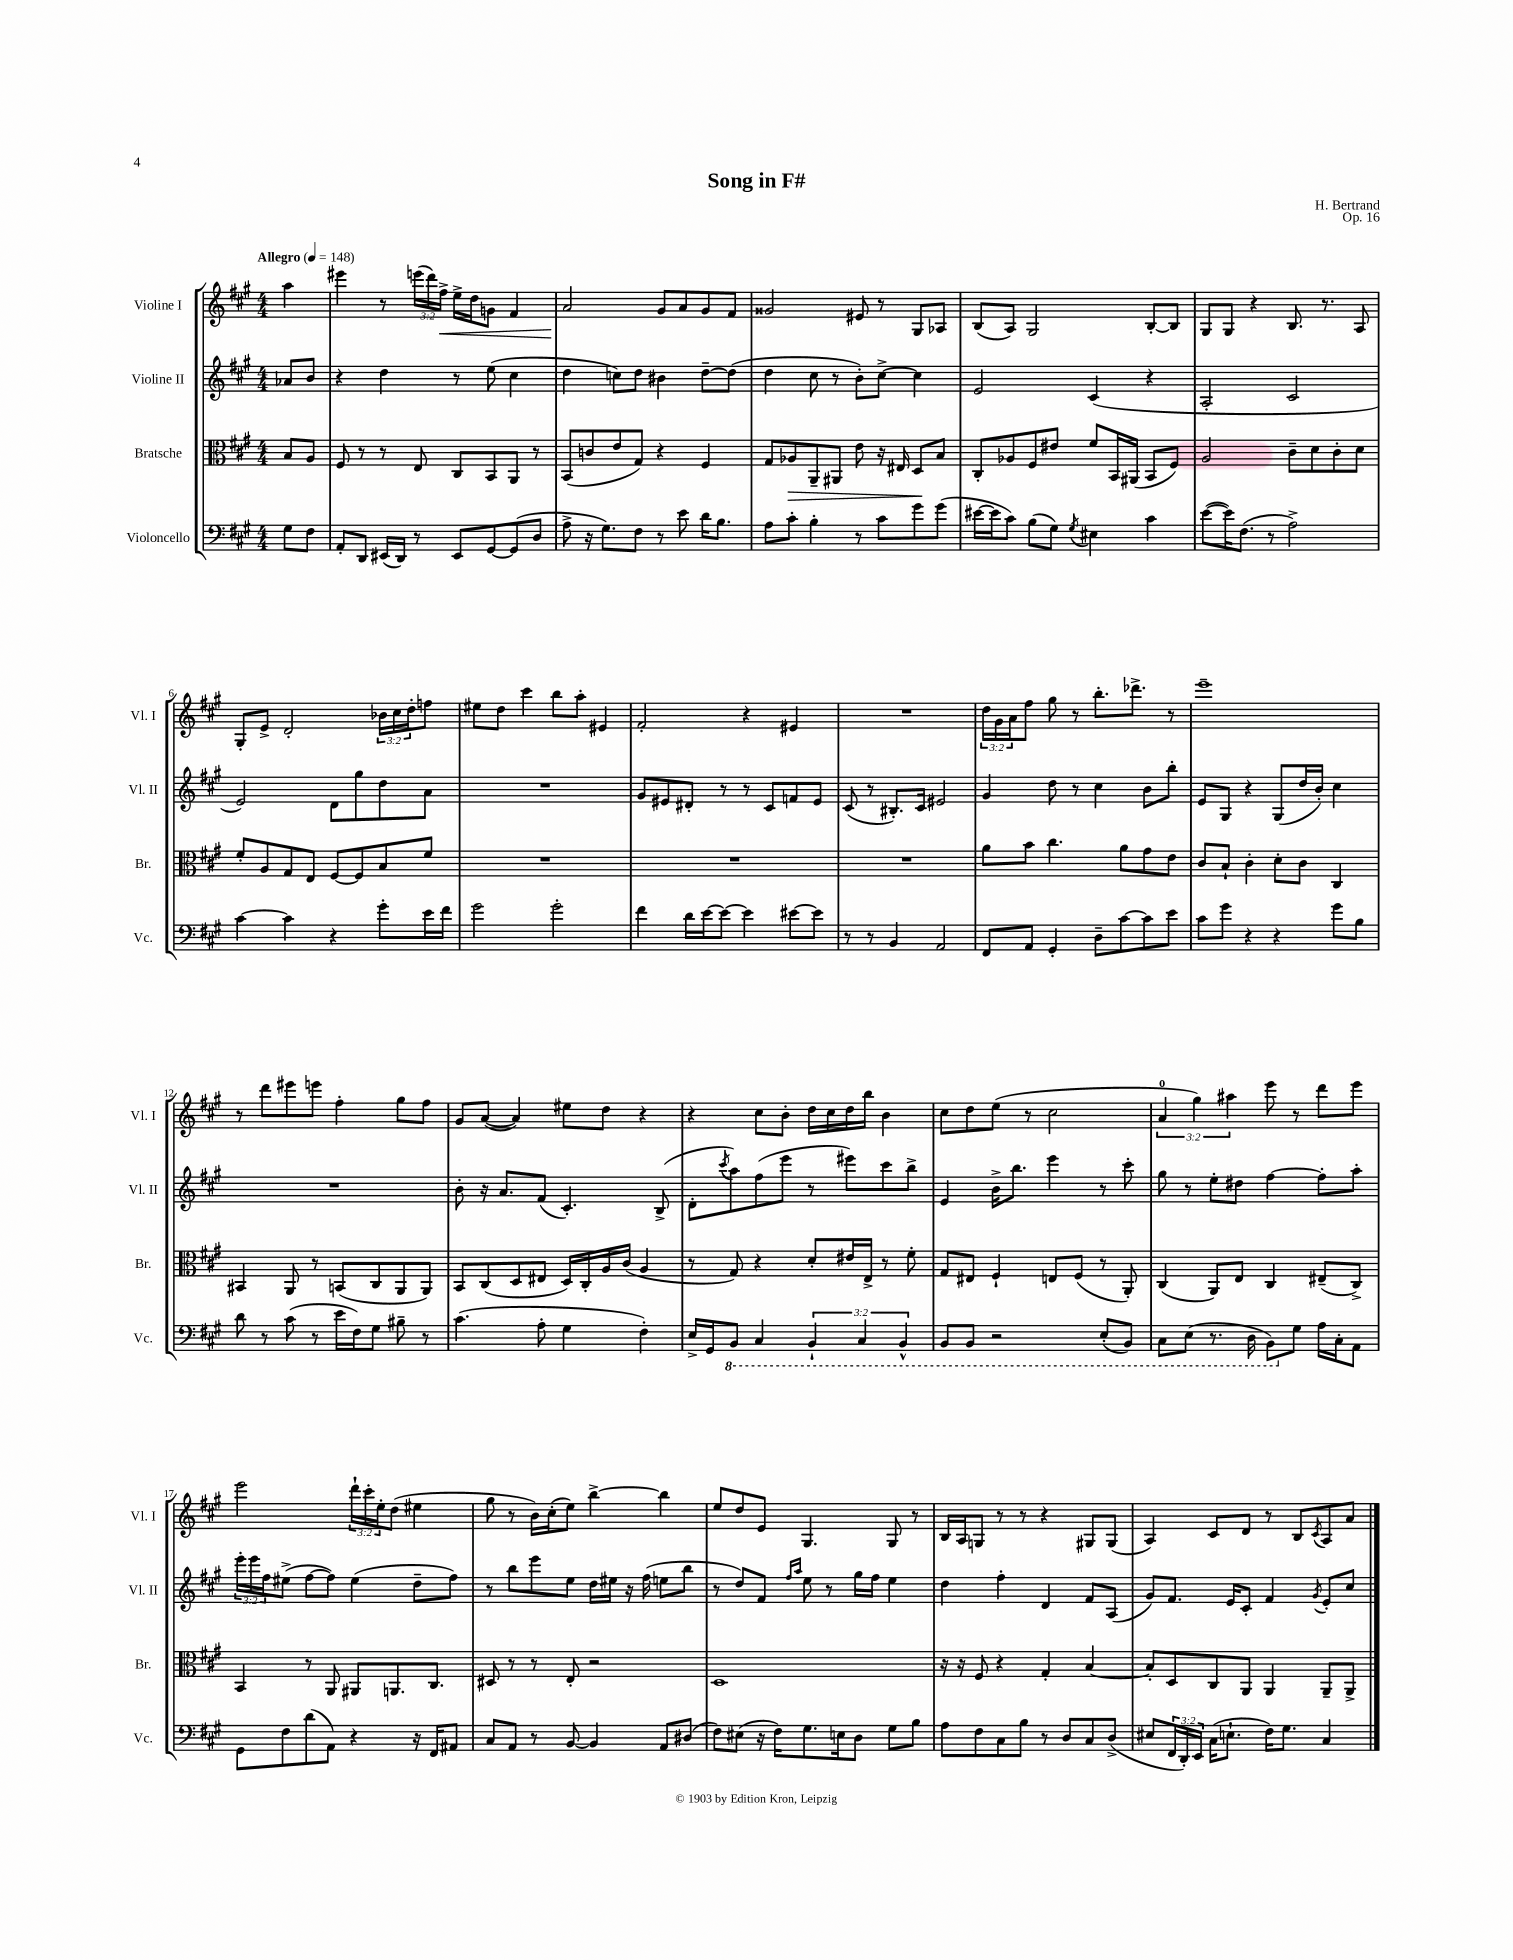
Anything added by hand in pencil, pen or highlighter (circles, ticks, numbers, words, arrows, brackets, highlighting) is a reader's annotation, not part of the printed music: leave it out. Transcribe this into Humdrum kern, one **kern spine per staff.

**kern	**kern	**dynam	**kern	**kern	**dynam
*part4	*part3	*part3	*part2	*part1	*part1
*staff4	*staff3	*staff3	*staff2	*staff1	*staff1
*I"Violoncello	*I"Bratsche	*	*I"Violine II	*I"Violine I	*
*I'Vc.	*I'Br.	*	*I'Vl. II	*I'Vl. I	*
*clefF4	*clefC3	*	*clefG2	*clefG2	*
*k[f#c#g#]	*k[f#c#g#]	*	*k[f#c#g#]	*k[f#c#g#]	*
*M4/4	*M4/4	*	*M4/4	*M4/4	*
*MM148	*MM148	*	*MM148	*MM148	*
=	=	=	=	=	=
!	!	!	!	!LO:TX:a:B:t=Allegro	!
8G#\L	8B/L	.	8a-X/L	4aa\	.
8F#\J	8A/J	.	8b/J	.	.
=1	=1	=1	=1	=1	=1
8AA'/L	8F#/	.	4r	4eee#X\	.
8DD/J	8r	.	.	.	.
(16EE#X/LL	8r	.	4dd\	8r	.
16DD/JJ)	.	.	.	.	.
8r	8E/	.	.	(24eeen\LL	.
.	.	.	.	24ddd\)	.
!	!	!	!	!	!LO:HP:b
.	.	.	.	24ff#^\JJ	<
8EE#/L	8C#/L	.	8r	16ee^\LL	.
.	.	.	.	16dd\J	.
[8GG#/	8BB/	.	(8ee\	8gn\J	.
(8GG#/]	8AA/J	.	4cc#\	4f#/	.
8D/J	8r	.	.	.	.
=2	=2	=2	=2	=2	=2
8A^\	(8BB/L	.	4dd\	2a/	.
16r	8cn/	.	.	.	.
8.G#\L)	.	.	.	.	.
.	8e/	.	8ccn\L)	.	.
8F#\J	8G#/J)	.	8dd\J	.	.
8r	4r	.	4b#X\	8g#/L	[
8e\	.	.	.	8a/	.
16d\KL	4F#/	.	[8dd~\L	8g#/	.
8.B\J	.	.	.	.	.
.	.	.	(8dd\J]	8f#/J	.
=3	=3	=3	=3	=3	=3
8A\L	8G#/L	.	4dd\	2g##X/	.
!	!	!LO:HP:b	!	!	!
8c#'\J	8A-X/	>	.	.	.
4B'\	8AA~/	.	8cc#\	.	.
.	8AA#X/J	.	8r	.	.
8r	8e\	.	8b'\L)	8e#X/	.
8c#\L	16r	.	[8cc#^\J	8r	.
.	16E#X/	.	.	.	.
8g#\	8D/L	.	4cc#\]	8G#/L	.
(8g#\J	8B/J	]	.	8A-X/J	.
=4	=4	=4	=4	=4	=4
[16e#X\LL	8C#'/L	.	2e/	(8B/L	.
16e#\J]	.	.	.	.	.
8c#\J)	8A-X/	.	.	8A/J)	.
(8B\L	8F#/	.	.	2G#/	.
8G#\J)	8e#X/J	.	.	.	.
8qG#/	.	.	.	.	.
4E#X\	8f#/L	.	(4c#/	.	.
.	16BB/L	.	.	.	.
.	(16AA#X/JJ	.	.	.	.
4c#\	8BB/L	.	4r	[8B'/L	.
.	8F#/J)	.	.	8B/J]	.
=5	=5	=5	=5	=5	=5
([8e\L	2A/	.	2A'/	8G#/L	.
16e\K])	.	.	.	8G#/J	.
(8.F#\J	.	.	.	.	.
.	.	.	.	4r	.
8r	.	.	.	.	.
2A^\)	8c#~\L	.	2c#/	8.B/	.
.	8d\	.	.	.	.
.	.	.	.	8.r	.
.	8c#'\	.	.	.	.
.	8d\J	.	.	8A/	.
!!LO:LB:g=z
=6	=6	=6	=6	=6	=6
[4c#\	8f#'/L	.	2e/)	8G#'/L	.
.	8A/	.	.	8e^/J	.
4c#\]	8G#/	.	.	2d'/	.
.	8E/J	.	.	.	.
4r	[8F#/L	.	8d\L	.	.
.	8F#/]	.	8gg#\	.	.
8g#'\L	8B/	.	8dd\	24b-X\LL	.
.	.	.	.	24cc#\	.
.	.	.	.	24dd'\J	.
16e\L	8f#/J	.	8a\J	8ffn\J	.
16f#\JJ	.	.	.	.	.
=7	=7	=7	=7	=7	=7
2g#\	1r	.	1r	8ee#X\L	.
.	.	.	.	8dd\J	.
.	.	.	.	4ccc#\	.
2g#'\	.	.	.	8bb\L	.
.	.	.	.	8aa'\J	.
.	.	.	.	4e#X/	.
=8	=8	=8	=8	=8	=8
4f#\	1r	.	8g#/L	2f#'/	.
.	.	.	8e#X/	.	.
16d\LL	.	.	8d#X'/J	.	.
[16e\J	.	.	.	.	.
8e\J_	.	.	8r	.	.
4e\]	.	.	8r	4r	.
.	.	.	8c#/L	.	.
[8e#X\L	.	.	8fn/	4e#X/	.
8e#\J]	.	.	8e#/J	.	.
=9	=9	=9	=9	=9	=9
8r	1r	.	(8c#/	1r	.
8r	.	.	8r	.	.
4BB/	.	.	8.B#X'/L)	.	.
.	.	.	16c#/Jk	.	.
2AA/	.	.	2e#X/	.	.
=10	=10	=10	=10	=10	=10
8FF#/L	8a\L	.	4g#/	24dd\LL	.
.	.	.	.	24g#\	.
.	.	.	.	24a\J	.
8AA/J	8b\J	.	.	8ff#\J	.
4GG#'/	4.cc#\	.	8dd\	8gg#\	.
.	.	.	8r	8r	.
8D~\L	.	.	4cc#\	8.bb'\L	.
[8c#\	8a\L	.	.	.	.
.	.	.	.	8.ddd-X^\J	.
8c#\]	8g#\	.	8b\L	.	.
8e\J	8e\J	.	8bb'\J	8r	.
=11	=11	=11	=11	=11	=11
8c#\L	8c#/L	.	8e/L	1eee~	.
8g#\J	8B`/J	.	8G#/J	.	.
4r	4c#'\	.	4r	.	.
4r	8d'\L	.	(8G#/L	.	.
.	8c#\J	.	16dd/L	.	.
.	.	.	16b'/JJ)	.	.
8g#\L	4C#/	.	4cc#\	.	.
8B\J	.	.	.	.	.
!!LO:LB:g=z
=12	=12	=12	=12	=12	=12
8d\	4BB#X/	.	1r	8r	.
8r	.	.	.	8ddd\L	.
(8c#\	8AA/	.	.	8eee#X\	.
8r	8r	.	.	8eeen\J	.
16e\LL	(8BBn/L	.	.	4ff#'\	.
16F#\J)	.	.	.	.	.
8G#\J	8C#/	.	.	.	.
8B#X~\	8AA/	.	.	8gg#\L	.
8r	8AA/J)	.	.	8ff#\J	.
=13	=13	=13	=13	=13	=13
(4.c#\	8BB/L	.	8b'\	8g#/L	.
.	(8C#/	.	16r	([8a/J	.
.	.	.	8.a/L	.	.
.	8D/	.	.	4a/])	.
8A'\	8E#X/J	.	(8f#/J	.	.
4G#\	16D/LL)	.	4.c#'/)	8ee#X\L	.
.	16C#'/	.	.	.	.
.	16A/	.	.	8dd\J	.
.	(16c#/JJ	.	.	.	.
4F#'\)	4A/	.	.	4r	.
.	.	.	(8B^/	.	.
=14	=14	=14	=14	=14	=14
16E^/LL	8r	.	8d'\L	4r	.
16GG#/J	.	.	.	.	.
.	.	.	8qccc#/	.	.
*8ba	*	*	*	*	*
8BBB/J	8G#/)	.	8aa\)	.	.
4CC#/	4r	.	(8ff#\	8cc#\L	.
.	.	.	8eee\J	8b'\J	.
6BBB`/	8d'/L	.	8r	16dd\LL	.
.	.	.	.	16cc#\	.
.	16e#X/L	.	8eee#X\L)	16dd\	.
6CC#/	.	.	.	.	.
.	16E^/JJ	.	.	16bb\JJ	.
.	8r	.	8ccc#\	4b\	.
6BBB^^/	.	.	.	.	.
.	8f#'\	.	8bb^\J	.	.
=15	=15	=15	=15	=15	=15
8BBB/L	8G#/L	.	4e/	8cc#\L	.
8BBB/J	8E#X/J	.	.	8dd\	.
2r	4F#`/	.	16b^\KL	(8ee\J	.
.	.	.	8.bb\J	.	.
.	.	.	.	8r	.
.	8En/L	.	4eee\	2cc#\	.
.	(8F#/J	.	.	.	.
(8EE'/L	8r	.	8r	.	.
8BBB/J)	8AA'/)	.	8ccc#'\	.	.
=16	=16	=16	=16	=16	=16
8CC#\L	(4C#/	.	8gg#\	6a/	.
(8EE\J	.	.	8r	.	.
.	.	.	.	6gg#\)	.
8.r	8AA/L)	.	8ee'\L	.	.
.	.	.	.	6aa#X\	.
.	8E/J	.	8dd#X\J	.	.
16DD\	.	.	.	.	.
8BBB\L)	4C#/	.	[4ff#\	8eee\	.
*X8ba	*	*	*	*	*
8G#\J	.	.	.	8r	.
16A\LL	(8E#X~/L	.	8ff#'\L]	8ddd\L	.
16C#'\J	.	.	.	.	.
8AA\J	8C#^/J)	.	8aa'\J	8eee\J	.
!!LO:LB:g=z
=17	=17	=17	=17	=17	=17
8GG#\L	4BB/	.	24eee'\LL	2eee\	.
.	.	.	24eee\	.	.
.	.	.	24ff#\J	.	.
8F#\	.	.	(8ee#X^\J	.	.
(8d\	8r	.	[8ff#\L	.	.
8AA\J)	8AA/	.	8ff#\J])	.	.
4r	8AA#X/L	.	(4ee#\	24ddd`\LL	.
.	.	.	.	24ccc#'\	.
.	.	.	.	24ee'\J	.
.	8.AAn/	.	.	(8dd\J	.
16r	.	.	8dd~\L	4ee#X\	.
16FF#/KL	8.C#/J	.	.	.	.
8AA#X/J	.	.	8ff#\J)	.	.
=18	=18	=18	=18	=18	=18
8C#/L	8D#X/	.	8r	8gg#\	.
8AA/J	8r	.	8bb\L	8r	.
8r	8r	.	8eee\	16b\LL)	.
.	.	.	.	(16cc#'\J	.
[8BB/	8E'/	.	8ee\J	8ee\J)	.
4BB/]	2r	.	16dd\LL	[4bb^\	.
.	.	.	16ee#X\JJ	.	.
.	.	.	16r	.	.
.	.	.	(16ff#\	.	.
8AA/L	.	.	8een\L	4bb\]	.
(8D#X/J	.	.	8bb\J	.	.
=19	=19	=19	=19	=19	=19
8F#\L)	1D	.	8r	8ee/L	.
(8E#X\J	.	.	8dd/L)	8dd/	.
16r	.	.	8f#/J	8e/J	.
16F#\KL)	.	.	.	.	.
.	.	.	16qqff#/LL	.	.
.	.	.	16qqaa/JJ	.	.
8.G#\	.	.	8ee\	4.G#/	.
.	.	.	8r	.	.
16En\k	.	.	.	.	.
8D\J	.	.	16gg#\LL	.	.
.	.	.	16ff#\JJ	.	.
8G#\L	.	.	4ee\	8G#/	.
8B\J	.	.	.	8r	.
=20	=20	=20	=20	=20	=20
8A\L	16r	.	4dd\	16B/LL	.
.	16r	.	.	16A/J	.
8F#\	8F#/	.	.	8Gn/J	.
8C#\	4r	.	4ff#'\	8r	.
8B\J	.	.	.	8r	.
8r	4G#'/	.	4d/	4r	.
8D/L	.	.	.	.	.
8C#/	[4B/	.	8f#/L	8G#X/L	.
(8D^/J	.	.	(8A/J	(8G#/J	.
=21	=21	=21	=21	=21	=21
8E#X/L	8B'/L]	.	8g#/L)	4A/)	.
24FF#/L	8D/	.	8.f#/J	.	.
24DD'/)	.	.	.	.	.
24EE/JJ	.	.	.	.	.
(16C#\KL	8C#/	.	.	8c#/L	.
8.En`\J	.	.	16e/KL	.	.
.	8AA/J	.	8c#'/J	8d/J	.
16F#\KL)	4AA/	.	4f#/	8r	.
8.G#\J	.	.	.	.	.
.	.	.	.	8B/L	.
.	.	.	8qg#/	8qc#/	.
4C#/	8AA~/L	.	8e'/L	8A/	.
.	8AA^/J	.	8cc#/J	8a/J	.
==	==	==	==	==	==
*-	*-	*-	*-	*-	*-
